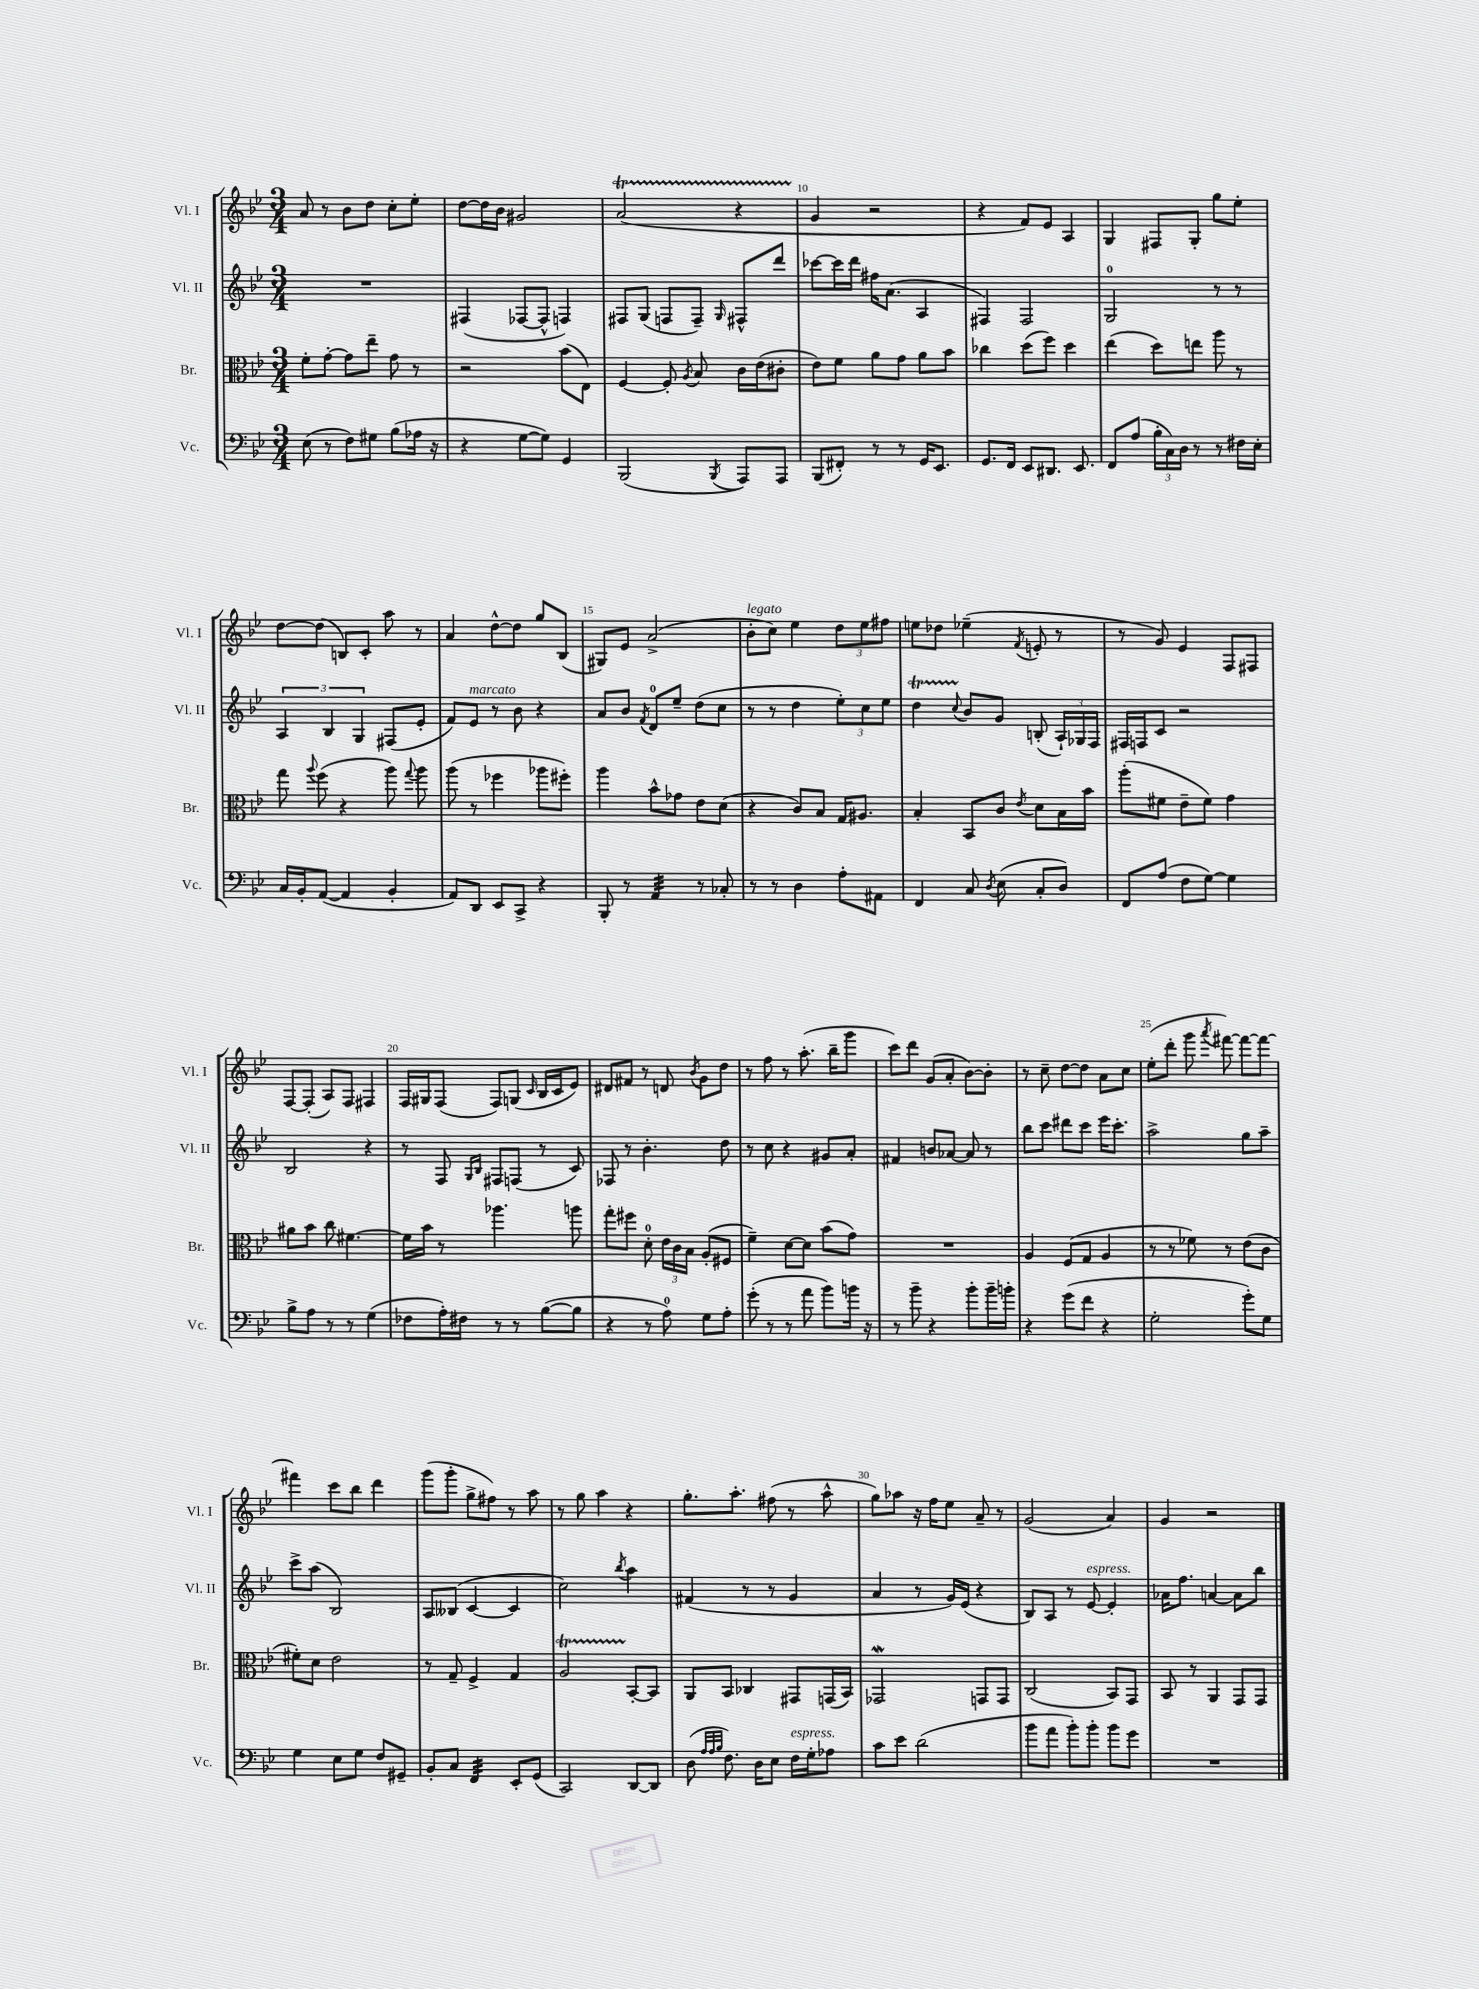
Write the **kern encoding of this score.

**kern	**kern	**kern	**kern
*staff4	*staff3	*staff2	*staff1
*clefF4	*clefC3	*clefG2	*clefG2
*k[b-e-]	*k[b-e-]	*k[b-e-]	*k[b-e-]
*M3/4	*M3/4	*M3/4	*M3/4
(8E-	8f'	2.r	8a
8r	[8g'	.	8r
8F)	8g]	.	8b-
8G#	8ee-~	.	8dd
(8B-	8g	.	8cc'
16A-	8r	.	8ee-'
16r	.	.	.
=	=	=	=
4r	2r	(4F#	[8dd
.	.	.	16dd]
.	.	.	16b-
[8G	.	[8F-	2g#
8G])	.	8F-^^]	.
4GG	(8b-	4F)	.
.	8E-)	.	.
=	=	=	=
(2BBB-	[4F	8F#	(2a
.	.	(8G	.
.	8F']	8F	.
.	8qA	.	.
.	8B-	8F~)	.
8qBBB-	.	16qqG	.
8AAA)	16c	8F#^^	4r
.	(16e-	.	.
8AAA	8c#'	8ddd	.
=	=	=	=
(8BBB-	8e-)	[8ccc-	4g
8FF#')	8f	16ccc-]	.
.	.	16ddd	.
8r	8a	16ff#	2r
.	.	(8.a	.
8r	8g	.	.
16GG	8a	4A	.
8.EE-	.	.	.
.	8b-	.	.
=	=	=	=
8.GG	4cc-	4F#)	4r
16FF	.	.	.
8EE-	(8dd	2F#	8f)
8.DD#	8ff)	.	8e-
.	4dd	.	4A
8.EE-	.	.	.
=	=	=	=
8FF	(4ee-	2G	4G
(8A	.	.	.
24B-'	8dd)	.	8F#
24C)	.	.	.
24D	.	.	.
8r	8ee	.	8G'
8r	8aa	8r	8gg
16F#	8r	8r	8ee-'
16E-'	.	.	.
=	=	=	=
16C	8gg	6A	[8dd
16BB-'	.	.	.
.	8qqaa	.	.
([8AA	(8ff	.	(8dd]
.	.	6B-	.
4AA]	4r	.	8B)
.	.	6G	.
.	.	.	8c'
4BB-'	8aa)	(8F#	8aa
.	8qqgg	.	.
.	8aa	8e-'	8r
=	=	=	=
8AA)	(8aa	8f)	4a
8DD	8r	8e-	.
8EE-	4ff-	8r	[8dd^^
8CC^	.	8b-	8dd]
4r	8aa-	4r	8gg
.	8ff#')	.	(8B-
=	=	=	=
8BBB-'	4aa	8a	8G#)
8r	.	8b-	8e-
.	.	8qf	.
4AA	8b-^^	8d	(2a^
.	8g-	8ee-~	.
8r	8e-	(8dd	.
8C-'	(8d	8cc	.
=	=	=	=
8r	4r	8r	8b-'
8r	.	8r	8cc)
4D	8c)	4dd	4ee-
.	8B-	.	.
8A'	16G	12ee-')	12dd
.	8.A#	.	.
.	.	12cc	12ee-
8AA#	.	.	.
.	.	12ee-	12ff#
=	=	=	=
4FF	4B-'	4dd	8ee
.	.	.	8dd-
.	.	8qqcc	.
8C	8BB-	8b-	(4ee-~
8qD	.	.	.
(8E-	8c	8g	.
.	8qe-	.	8qf
8C'	8d	(8B'	8e'
8D)	16B-	24A`)	8r
.	.	24G-	.
.	16b-	.	.
.	.	24F	.
=	=	=	=
8FF	(8aa'	16F#	8r
.	.	16F	.
(8A	8f#	8c	8g)
8F	8e-~	2r	4e-
[8G)	8f#)	.	.
4G]	4g	.	8F
.	.	.	8F#
=	=	=	=
8B-^	8a#	2B-	[8F
8A	8b-	.	(8F']
8r	8cc	.	8A)
8r	[4.f#	.	8F
(4G	.	4r	4F#
=	=	=	=
8F-	16f#]	8r	16F
.	16b-	.	16G#
16A')	8r	8F	(8F
16F#	.	.	.
.	.	16qqG	.
.	.	16qqB-	.
8r	4.aa-	8F#	8F)
8r	.	(8F	(8G
.	.	.	16qqc
([8B-	.	8r	16B-
.	.	.	16c
8B-]	8aa	8c)	8e-)
=	=	=	=
4r	8gg'	8F-	8d#
.	8ff#	8r	8f#
8r	8d'	4.b-'	8r
8A)	24e-	.	8d
.	24c	.	.
.	24B-	.	.
.	.	.	8qb-
8G	(8A'	.	8g
8A'	8F#	8dd	8dd
=	=	=	=
(8g'	4f~)	8r	8r
8r	.	8cc	8ff
8r	[8d	4r	8r
8a	8d]	.	(8.aa'
8b-)	(8b-	8g#	.
.	.	.	16bb-~
16b	8g)	8a'	8ggg
16r	.	.	.
=	=	=	=
8r	2.r	4f#	8ccc)
8b-~	.	.	8ddd
4r	.	8b	(8g
.	.	[8a-	8a'
8b-'	.	8a-]	[8b-)
16b-~	.	8r	8b-']
16b'	.	.	.
=	=	=	=
4r	4A	8bb-	8r
.	.	8ccc	8cc~
(8g	(8F	8ddd#	[8dd
8f	8G	8ccc	8dd]
4r	4A	16eee-	8a
.	.	8.ccc'	.
.	.	.	8cc
=	=	=	=
2G'	8r	2aa^	(8ee-'
.	8r	.	8ddd'
.	8f-)	.	8ggg
.	.	.	8qaaa
.	8r	.	[8fff#)
8g')	(8e-	8gg	8fff#_
8G	8c	8aa~	8fff#_
=	=	=	=
4G	8f#')	8ccc^	4fff#]
.	8d	(8aa	.
8E-	2e-	2B-)	8ccc
8G	.	.	8bb-
8F	.	.	4ddd
8GG#~	.	.	.
=	=	=	=
8BB-'	8r	8A	(8ggg
8C	8G~	(8B--	8ggg'
4FF	4F^	[4c	8gg^
.	.	.	8ff#)
8EE-'	4G	4c]	8r
(8GG	.	.	8aa
=	=	=	=
2CC)	2A	2cc)	8r
.	.	.	8gg
.	.	.	4aa
.	.	8qbb-	.
[8DD	[8BB-'	4aa	4r
8DD]	8BB-]	.	.
=	=	=	=
(8D	8AA	(4f#	8.gg'
32qqA	.	.	.
32qqA	.	.	.
32qqB-	.	.	.
8.F)	8BB-	.	.
.	.	.	8.aa'
.	4C-	8r	.
16D	.	.	.
8E-	.	8r	(8ff#
16F	8GG#	4g	8r
16G'	.	.	.
8A-	(16GG	.	8aa^^
.	16BB-)	.	.
=	=	=	=
8c	2GG-	4a	8gg)
8e-	.	.	8aa-
(2d	.	8r	16r
.	.	.	16ff
.	.	16g)	8ee-
.	.	(16e-	.
.	8GG	4r	8a~
.	8GG	.	8r
=	=	=	=
8b-	(2C	8B-)	(2g
8a	.	8A	.
8b-')	.	8r	.
8b-'	.	[8e-	.
8b-	8BB-)	4e-']	4a)
8g	8GG	.	.
=	=	=	=
2.r	8BB-	16a-	4g
.	.	8.ff	.
.	8r	.	.
.	4AA	[4a	2r
.	8GG	8a]	.
.	8GG	8bb-	.
==	==	==	==
*-	*-	*-	*-
